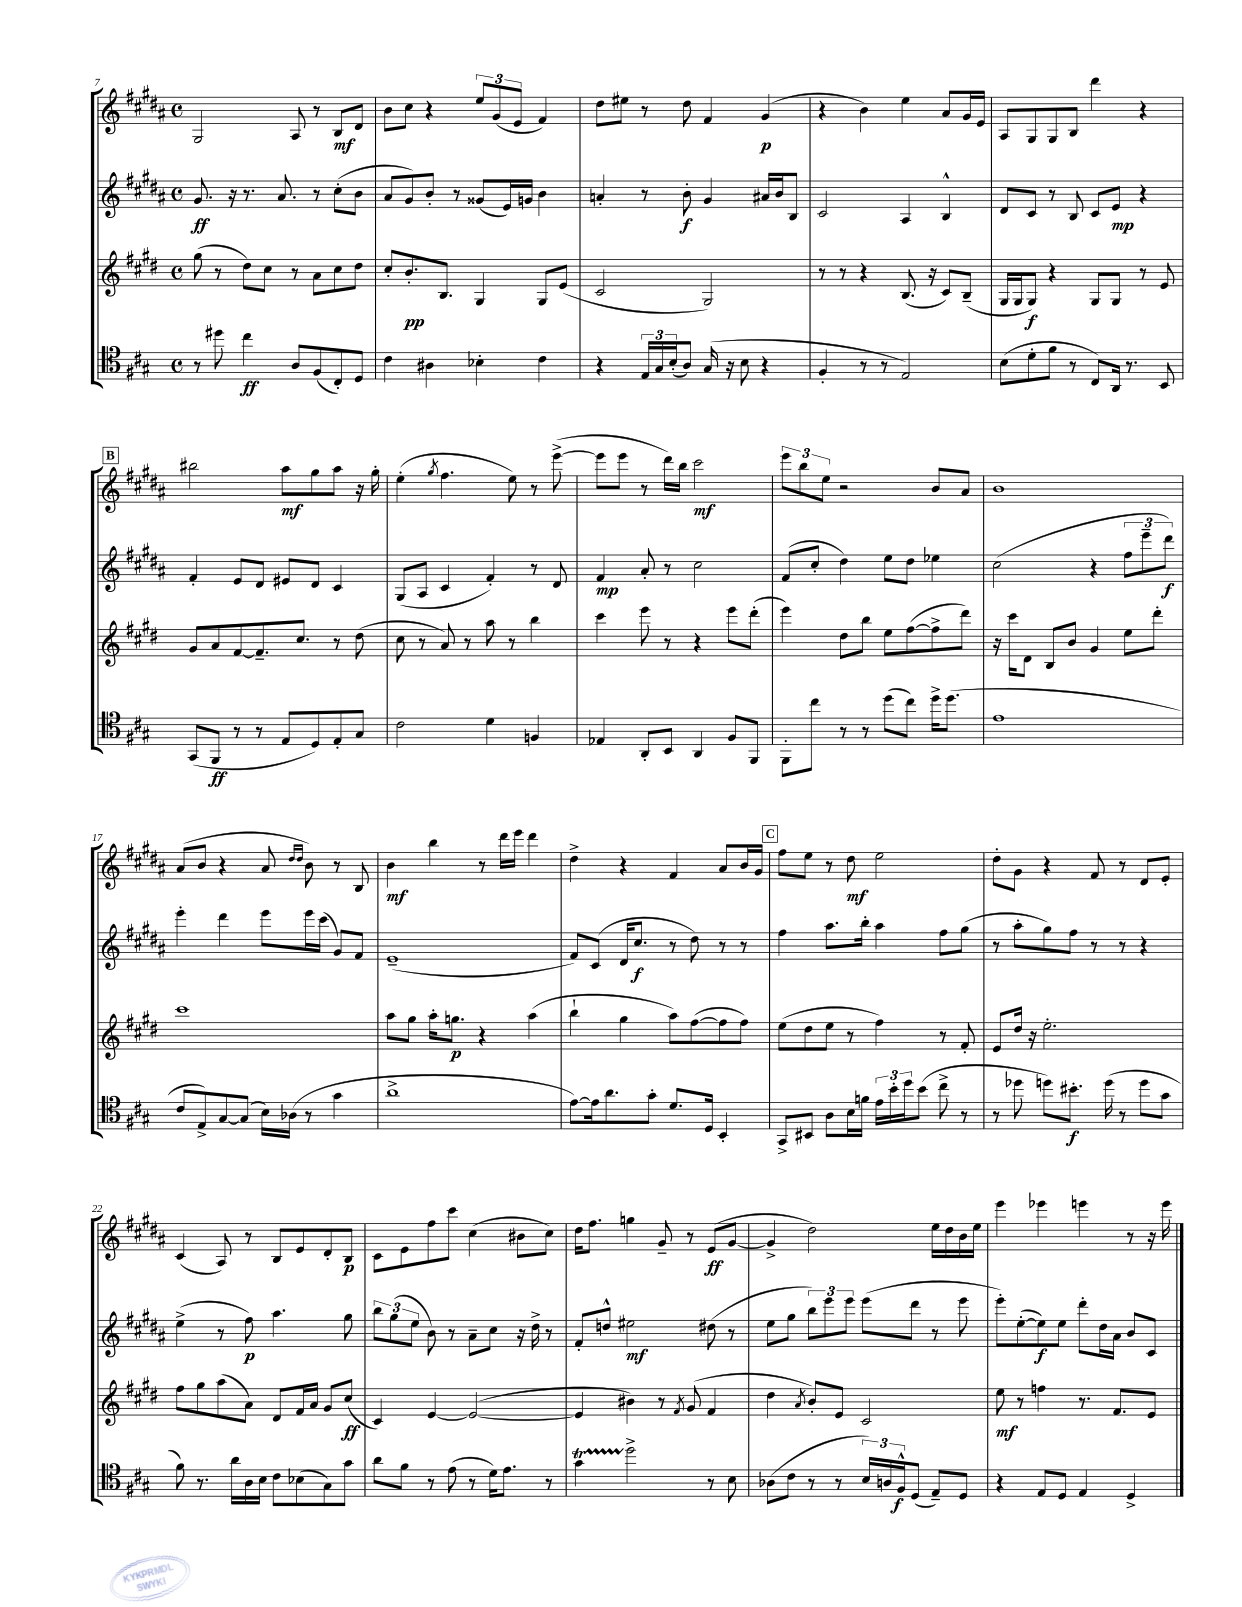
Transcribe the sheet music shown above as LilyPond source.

<<
\new StaffGroup <<
\new Staff = "s0" {
    \clef treble \key b \major \defaultTimeSignature \time 4/4
    gis2 ais8 r8 b8\mf dis'8 |
    b'8 cis''8 r4 \tuplet 3/2 { e''8 gis'8( e'8 } fis'4) |
    dis''8 eis''8 r8 dis''8 fis'4 gis'4\p( |
    r4 b'4) e''4 ais'8 gis'16 e'16 |
    ais8 gis8 gis8 b8 dis'''4 r4 |
    \mark \markup { \box "B" } bis''2 ais''8\mf gis''8 ais''8 r16 gis''16-. |
    e''4-.( \acciaccatura { gis''8 } fis''4. e''8) r8 e'''8~->( |
    e'''8 e'''8 r8 dis'''16) b''16 cis'''2\mf |
    \tuplet 3/2 { e'''8 b''8 e''8 } r2 b'8 ais'8 |
    b'1 |
    ais'8( b'8 r4 ais'8 \grace { dis''16 dis''16 } b'8) r8 b8 |
    b'4\mf b''4 r8 dis'''16 e'''16 dis'''4 |
    dis''4-> r4 fis'4 ais'8 b'16 gis'16 |
    \mark \markup { \box "C" } fis''8 e''8 r8 dis''8\mf e''2 |
    dis''8-. gis'8 r4 fis'8 r8 dis'8 e'8-. |
    cis'4( ais8) r8 b8 e'8 dis'8-. b8\p |
    cis'8 e'8 fis''8 cis'''8 cis''4( bis'8 cis''8) |
    dis''16 fis''8. g''4 gis'8-- r8 e'8\ff( gis'8~ |
    gis'4-> dis''2) e''16 dis''16 b'16 e''16 |
    e'''4 ees'''4 e'''4 r8 r16 e'''16 \bar "|." |
}
\new Staff = "s1" {
    \clef treble \key b \major \defaultTimeSignature \time 4/4
    gis'8.\ff r16 r8. ais'8. r8 cis''8-.( b'8 |
    ais'8 gis'8) b'8-. r8 gisis'8( e'16) g'16 b'4 |
    a'4-. r8 b'8-.\f gis'4 ais'16 b'16 b8 |
    cis'2 ais4 b4-^ |
    dis'8 cis'8 r8 b8 cis'8 e'8\mp r4 |
    \mark \markup { \box "B" } fis'4-. e'8 dis'8 eis'8 dis'8 cis'4 |
    gis8( ais8 cis'4 fis'4-.) r8 dis'8 |
    fis'4\mp ais'8-. r8 cis''2 |
    fis'8( cis''8-. dis''4) e''8 dis''8 ees''4 |
    cis''2( r4 \tuplet 3/2 { fis''8 e'''8-- dis'''8\f) } |
    e'''4-. dis'''4 e'''8 e'''16 cis'''16( gis'8) fis'8 |
    e'1--( |
    fis'8) cis'8( dis'16 cis''8.\f r8 dis''8) r8 r8 |
    \mark \markup { \box "C" } fis''4 ais''8. b''16-. ais''4 fis''8 gis''8( |
    r8 ais''8-. gis''8) fis''8 r8 r8 r4 |
    e''4->( r8 fis''8\p) ais''4. gis''8 |
    \tuplet 3/2 { b''8 gis''8( e''8 } b'8) r8 ais'8-- cis''8 r16 dis''16-> r8 |
    fis'8-. d''8-^ eis''2\mf dis''8( r8 |
    e''8 gis''8 \tuplet 3/2 { b''8) e'''8 e'''8 } e'''8( dis'''8 r8 e'''8 |
    e'''8-.) e''8~-.( e''8\f) e''8 dis'''8-. dis''16 ais'16 b'8 cis'8 \bar "|." |
}
\new Staff = "s2" {
    \clef treble \key e \major \defaultTimeSignature \time 4/4
    gis''8( r8 dis''8) cis''8 r8 a'8 cis''8 dis''8 |
    cis''8-. b'8.-.\pp b8. gis4 gis8 e'8( |
    cis'2 gis2) |
    r8 r8 r4 b8.( r16 cis'8) b8--( |
    gis16 gis16 gis8\f) r4 gis8 gis8 r8 e'8 |
    \mark \markup { \box "B" } gis'8 a'8 fis'8~ fis'8.-- cis''8. r8 dis''8( |
    cis''8 r8 a'8) r8 a''8 r8 b''4 |
    cis'''4 e'''8 r8 r4 e'''8 dis'''8-.( |
    e'''4) dis''8 b''8 e''8 fis''8~( fis''8-> dis'''8) |
    r16 cis'''16 dis'8 b8 b'8 gis'4 e''8 dis'''8-. |
    cis'''1 |
    a''8 gis''8 a''16-. g''8.\p r4 a''4( |
    b''4-! gis''4 a''8) fis''8~( fis''8 fis''8) |
    \mark \markup { \box "C" } e''8( dis''8 e''8 r8 fis''4) r8 fis'8-. |
    e'8 dis''16 r16 e''2.-. |
    fis''8 gis''8 a''8( a'8) dis'8 fis'16 a'16 gis'8 cis''8\ff( |
    cis'4) e'4~ e'2~( |
    e'4 bis'4) r8 \acciaccatura { fis'8 } gis'8( fis'4 |
    dis''4 \acciaccatura { a'8 } b'8-.) e'8 cis'2 |
    e''8\mf r8 f''4 r8. fis'8. e'8 \bar "|." |
}
\new Staff = "s3" {
    \clef tenor \key a \major \defaultTimeSignature \time 4/4
    r8 dis''8 cis''4\ff a8 fis8( cis8-.) d8 |
    cis'4 ais4 bes4-. cis'4 |
    r4 \tuplet 3/2 { e16 gis16 b16-.( } a8) gis16( r16 b8 r4 |
    fis4-. r8 r8 e2) |
    b8( d'8-. fis'8 r8 cis8) a,16 r8. b,8 |
    \mark \markup { \box "B" } gis,8( fis,8\ff r8 r8 e8 d8) e8-. gis8 |
    cis'2 d'4 f4 |
    ees4 a,8-. b,8 a,4 fis8 fis,8 |
    fis,8-. cis''8 r8 r8 d''8( cis''8) d''16-> d''8.( |
    e'1 |
    cis'8 e8->) gis8~ gis8( b16) aes16( r8 gis'4 |
    a'1-> |
    e'8~) e'16 a'8. gis'8-. d'8. d16 b,4-. |
    \mark \markup { \box "C" } gis,8-> bis,8 a8 b16 f'16 \tuplet 3/2 { e'16 b'16-. d''16 } b'8( cis''8-> r8 |
    r8 des''8 d''8) bis'8.-.\f d''16( r8 d''8 gis'8 |
    fis'8) r8. a'16 a16 b16 cis'8 bes8( gis8) gis'8 |
    a'8 fis'8 r8 e'8( r8 d'16) e'8. r8 |
    gis'4\startTrillSpan d''2->\stopTrillSpan r8 b8 |
    aes8( cis'8 r8 r8 \tuplet 3/2 { b16) a16 fis16-^\f } d8( e8--) d8 |
    r4 e8 d8 e4 d4-> \bar "|." |
}
>>
>>
\layout { \context { \Score currentBarNumber = #7 } }
